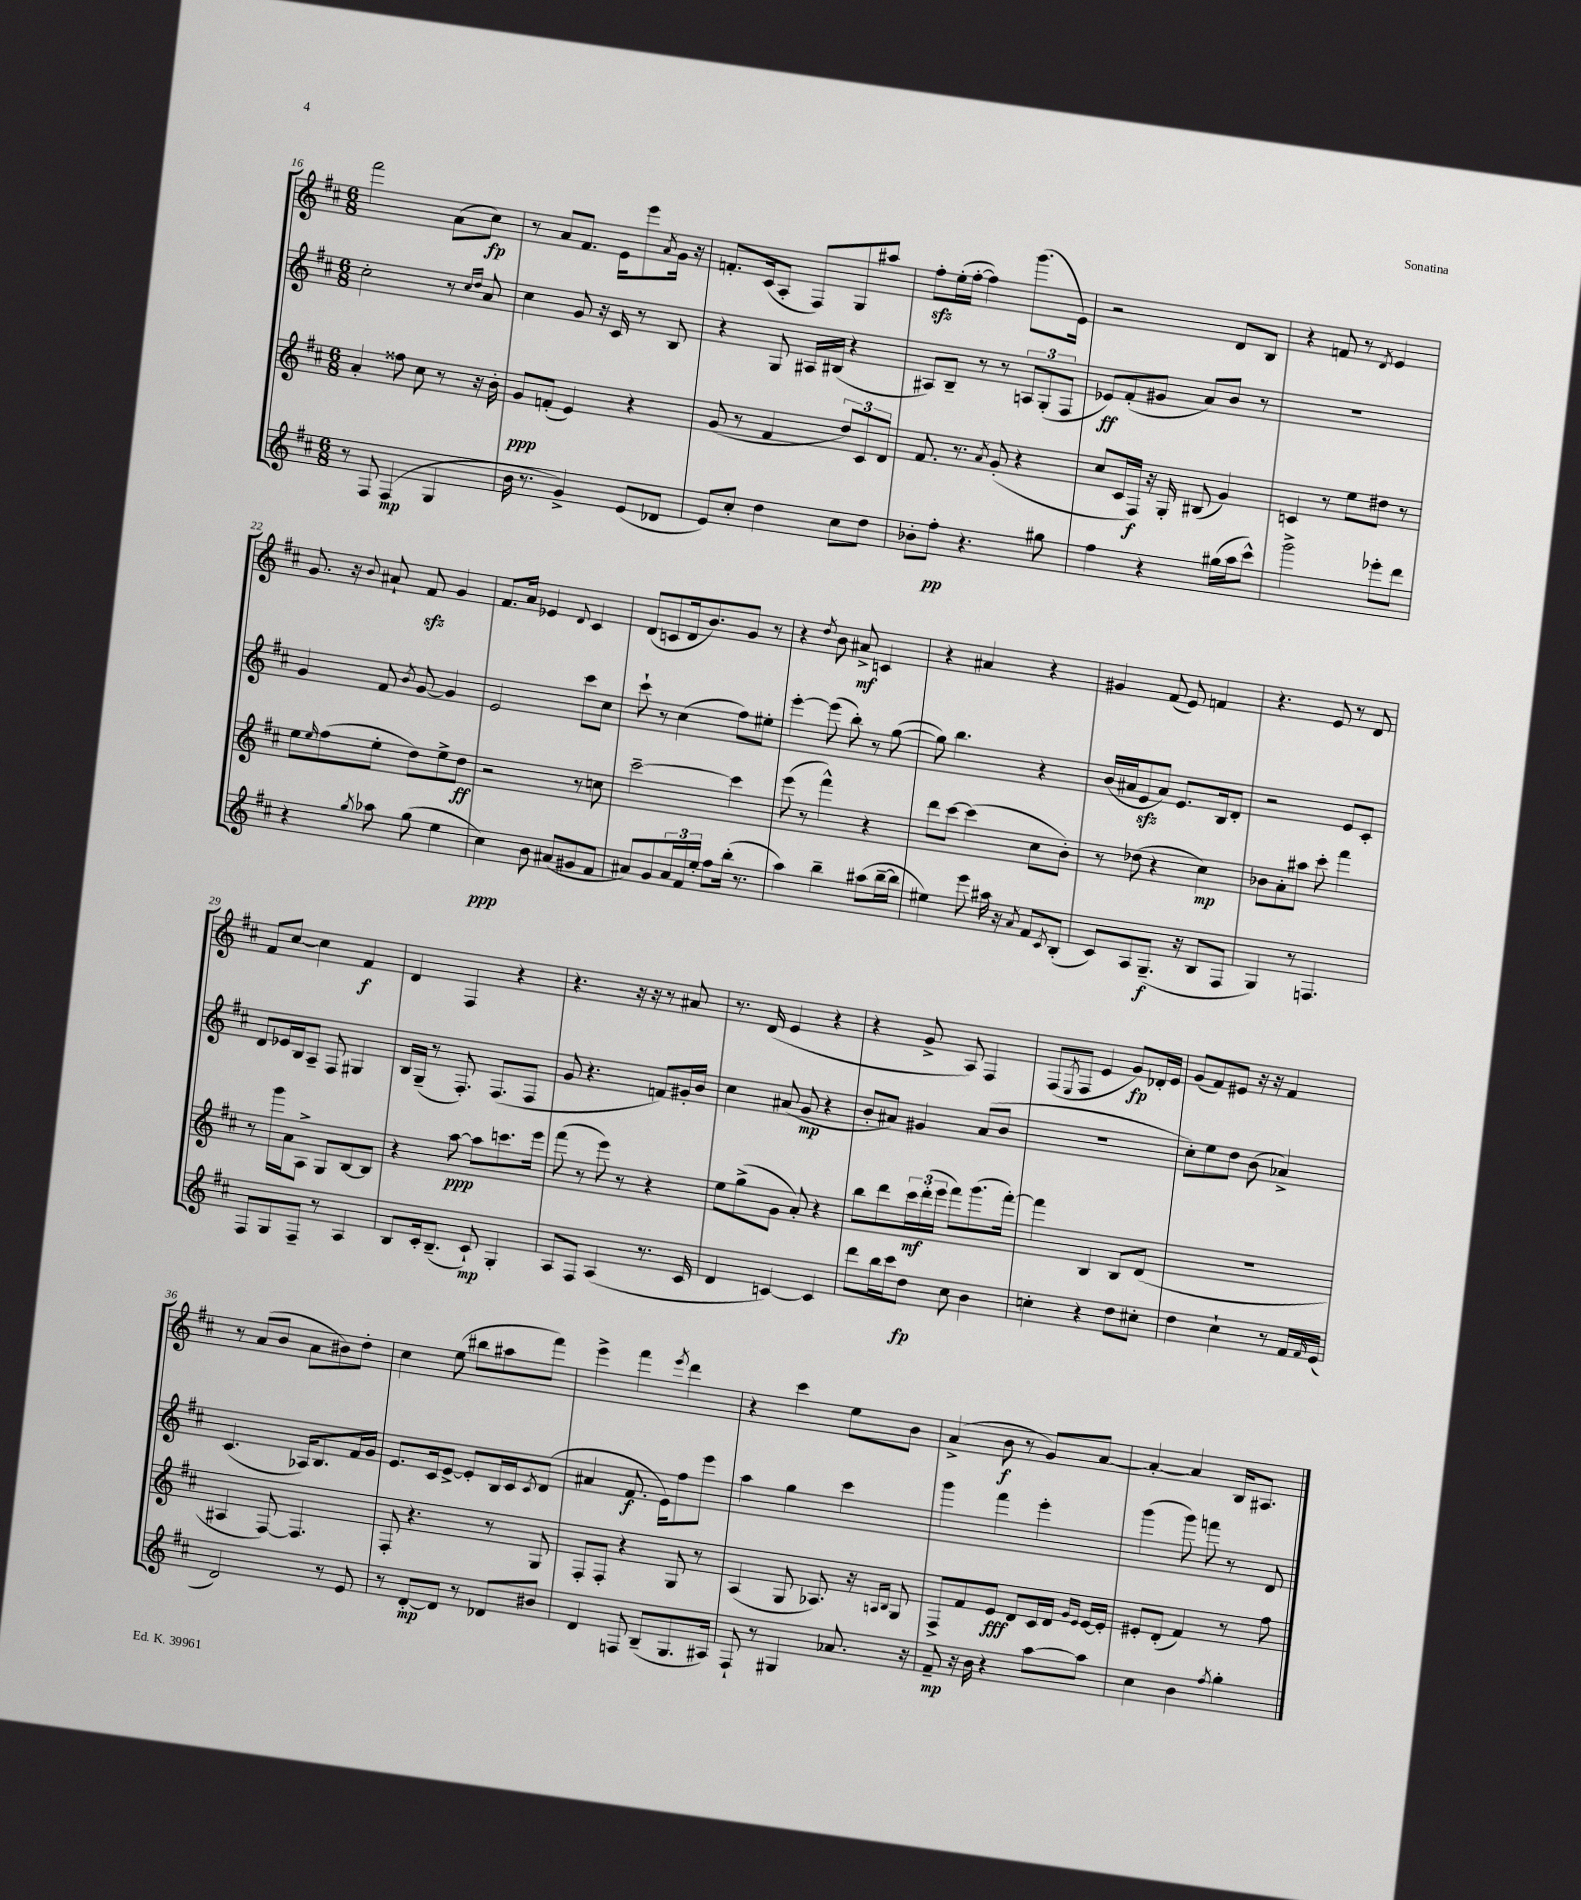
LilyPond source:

<<
\new StaffGroup <<
\new Staff = "s0" {
    \clef treble \key d \major \numericTimeSignature \time 6/8
    fis'''2 a'8( cis''8\fp) |
    r8 a'8 fis'8. e'16 e'''8 \acciaccatura { a'8 } g'16 r16 |
    f'8.-. cis'16( a8-. fis8) g8 ais''8 |
    fis''8-.\sfz e''16-.( fis''16~-. fis''4) g'''8.( e'16) |
    r2 d'8 b8 |
    r4 f'8 r8 \acciaccatura { d'8 } e'4 |
    g'8. r16 \appoggiatura { b'8 } ais'8-! fis'8\sfz g'4 |
    fis'8. a'16 ees'4 \appoggiatura { d'8 } cis'4 |
    d'8( c'8 d'16 b'8.) g'8 r8 |
    r4 \acciaccatura { d''8 } b'8 ais'8->\mf c'4 |
    r4 ais'4 r4 |
    gis'4 fis'8( e'8) f'4 |
    r4. e'8 r8 d'8 |
    fis'8 cis''8~ cis''4 fis'4\f |
    d'4 fis4 r4 |
    r4. r16 r16 r8 ais'8 |
    r8. d'16( e'4 r4 |
    r4 g'8-> a8) fis4 |
    fis8( \acciaccatura { e8 } fis8 e'4 g'8\fp) des'16-. e'16 |
    g'8( fis'8) eis'8 r16 r16 fis'4 |
    r8 a'8( b'8 a'8 bis'8) d''8-. |
    cis''4 e''8( bis''8 ais''8 fis'''8) |
    e'''4-> fis'''4 \acciaccatura { e'''8 } d'''4 |
    r4 cis'''4 e''8 b'8 |
    a'4->( b'8\f r8 g'8) a'8~ |
    a'4~-. a'4 b16 ais8. \bar "|." |
}
\new Staff = "s1" {
    \clef treble \key d \major \numericTimeSignature \time 6/8
    cis''2-. r8 \grace { cis''16 d''16 } a'8 |
    cis''4 g'8 r16 cis'16 r8 b8 |
    r4 g8 ais16 bis16( r4 |
    ais8) b8-- r8 r8 \tuplet 3/2 { a8 g8-.( fis8 } |
    ees'8\ff) fis'8-.( gis'8 a'8) b'8 r8 |
    R2. |
    g'4 fis'8 \acciaccatura { b'8 } g'8~ g'4 |
    e'2 cis'''8 cis''8 |
    cis'''8-! r8 cis''4( fis''8) eis''8-. |
    e'''4~-. e'''8( b''8-.) r8 g''8~( |
    g''8) b''4. r4 |
    b'16( ais'16 e'8\sfz ais'8) e'8. b16 d'8-. |
    r2 e'8 cis'8-. |
    d'8 ees'16 b16 a8-- fis8 gis4 |
    b16 g16--( r8 fis8.-.) fis8.( fis8 |
    g'8 r4. f'8) gis'16-. b'16 |
    cis''4 ais'8( g'8\mp r4 |
    b'8-. ais'8) gis'4 ais'8( b'8 |
    R2. |
    cis''8-.) e''8 d''8 b'8( aes'4->) |
    cis'4.( aes16) b8. fis'16 g'16 |
    e'8. cis'16 e'8~-> e'8-. b16 cis'16 \acciaccatura { cis'8 } d'8( |
    ais'4 fis'8.\f e'16) fis''8 e'''8 |
    a''4 g''4 cis'''4 |
    g'''4 fis'''4 e'''4-. |
    g'''4( g'''8) f'''8 r8 d'8 \bar "|." |
}
\new Staff = "s2" {
    \clef treble \key d \major \numericTimeSignature \time 6/8
    a'4-. fisis''8 cis''8 r8 r16 b'16-. |
    g'8\ppp f'8-.( e'4) r4 |
    g'8( r8 fis'4 \tuplet 3/2 { d''8) cis'8 d'8 } |
    fis'8. r8. \acciaccatura { a'8 } g'8-.( r4 |
    cis''8 cis'16 fis16\f) r16 g16-. bis8( g'4) |
    c'4 r8 e''8 dis''8 r8 |
    e''8 \grace { e''16 } fis''8( e''8-. d''8) e''8-> d''8\ff |
    r2 r8 c''8 |
    cis'''2~-- cis'''4 |
    e'''8( r8 fis'''4-^) r4 |
    d'''8 cis'''8~ cis'''4( cis''8 b'8-.) |
    r8 des''8( r4 cis''4\mp) |
    bes'8 a'8-. ais''8 cis'''8-. fis'''4 |
    r8 g'''16 a'16 a8-> g8 b8~ b8 |
    r4 a''8~\ppp a''8 c'''8. e'''16 |
    fis'''8( r8 e'''8) r8 r4 |
    e''8 g''8->( g'8 a'8-.) r4 |
    b''8 d'''8 \tuplet 3/2 { cis'''16\mf d'''16-.( e'''16 } fis'''8) g'''8.( fis'''16~-.) |
    fis'''4 b4 b8 d'8( |
    R2. |
    ais4 fis8~) fis4. |
    fis8-. r4. r8 g8 |
    fis8-. fis8-. r4 g8 r8 |
    a4( g8 aes8.) r16 \grace { a16 b16 } g8 |
    fis8-> fis'8 e'8\fff d'8 cis'16 d'16 \grace { g'16 e'16 } e'16~ e'16-. |
    eis'8-. d'8-.( fis'4) r8 fis''8 \bar "|." |
}
\new Staff = "s3" {
    \clef treble \key d \major \numericTimeSignature \time 6/8
    r8 fis8 fis4\mp( g4 |
    b'16 r8. g'4->) e'8( des'8 |
    e'8) cis''8-. d''4 cis''8 d''8 |
    bes'8-. fis''8-.\pp r4. gis''8 |
    fis''4 r4 gis''16( a''16 cis'''8-^) |
    g'''2-> ees'''8-. d'''8 |
    r4 \acciaccatura { g''8 } aes''8 g''8( e''4 |
    cis''4\ppp) b'8 ais'8( gis'8 fis'8 |
    ais'8) g'8 \tuplet 3/2 { ais'16 fis'16 e''16-. } fis''8 b''16-.( r8. |
    a''4) b''4-- ais''8( b''16~-- b''16 |
    eis''4) e'''8 ais''16 r16 \acciaccatura { a'8 } fis'8 \acciaccatura { cis'8 } b8-.( |
    cis'8) a8 g8.--\f( r16 b8 fis8 |
    g4) r8 f4. |
    fis8 g8 fis8-- r8 a4 |
    b8 cis'16-. b8.--( cis'8-!\mp) g4-. |
    a8 fis8 a4( r8. cis'16 |
    d'4 c'4~) c'4 |
    d'''8 b''16 cis'''16 d''8\fp cis''8 b'4 |
    c''4-. r4 d''8 cis''8-. |
    d''4 cis''4-! r8 fis'16 \grace { fis'16 } e'16( |
    d'2) r8 e'8 |
    r8 d'8~-.\mp d'8 r8 des'8 bis'8 |
    d'4 f8 b8--( g8. ais16) |
    fis8-! r8 gis4 aes'8. r16 |
    fis'8--\mp r16 b'16 r4 a''8~ a''8 |
    cis''4 b'4 \acciaccatura { fis''8 } g''4-. \bar "|." |
}
>>
>>
\layout { \context { \Score currentBarNumber = #16 } }
